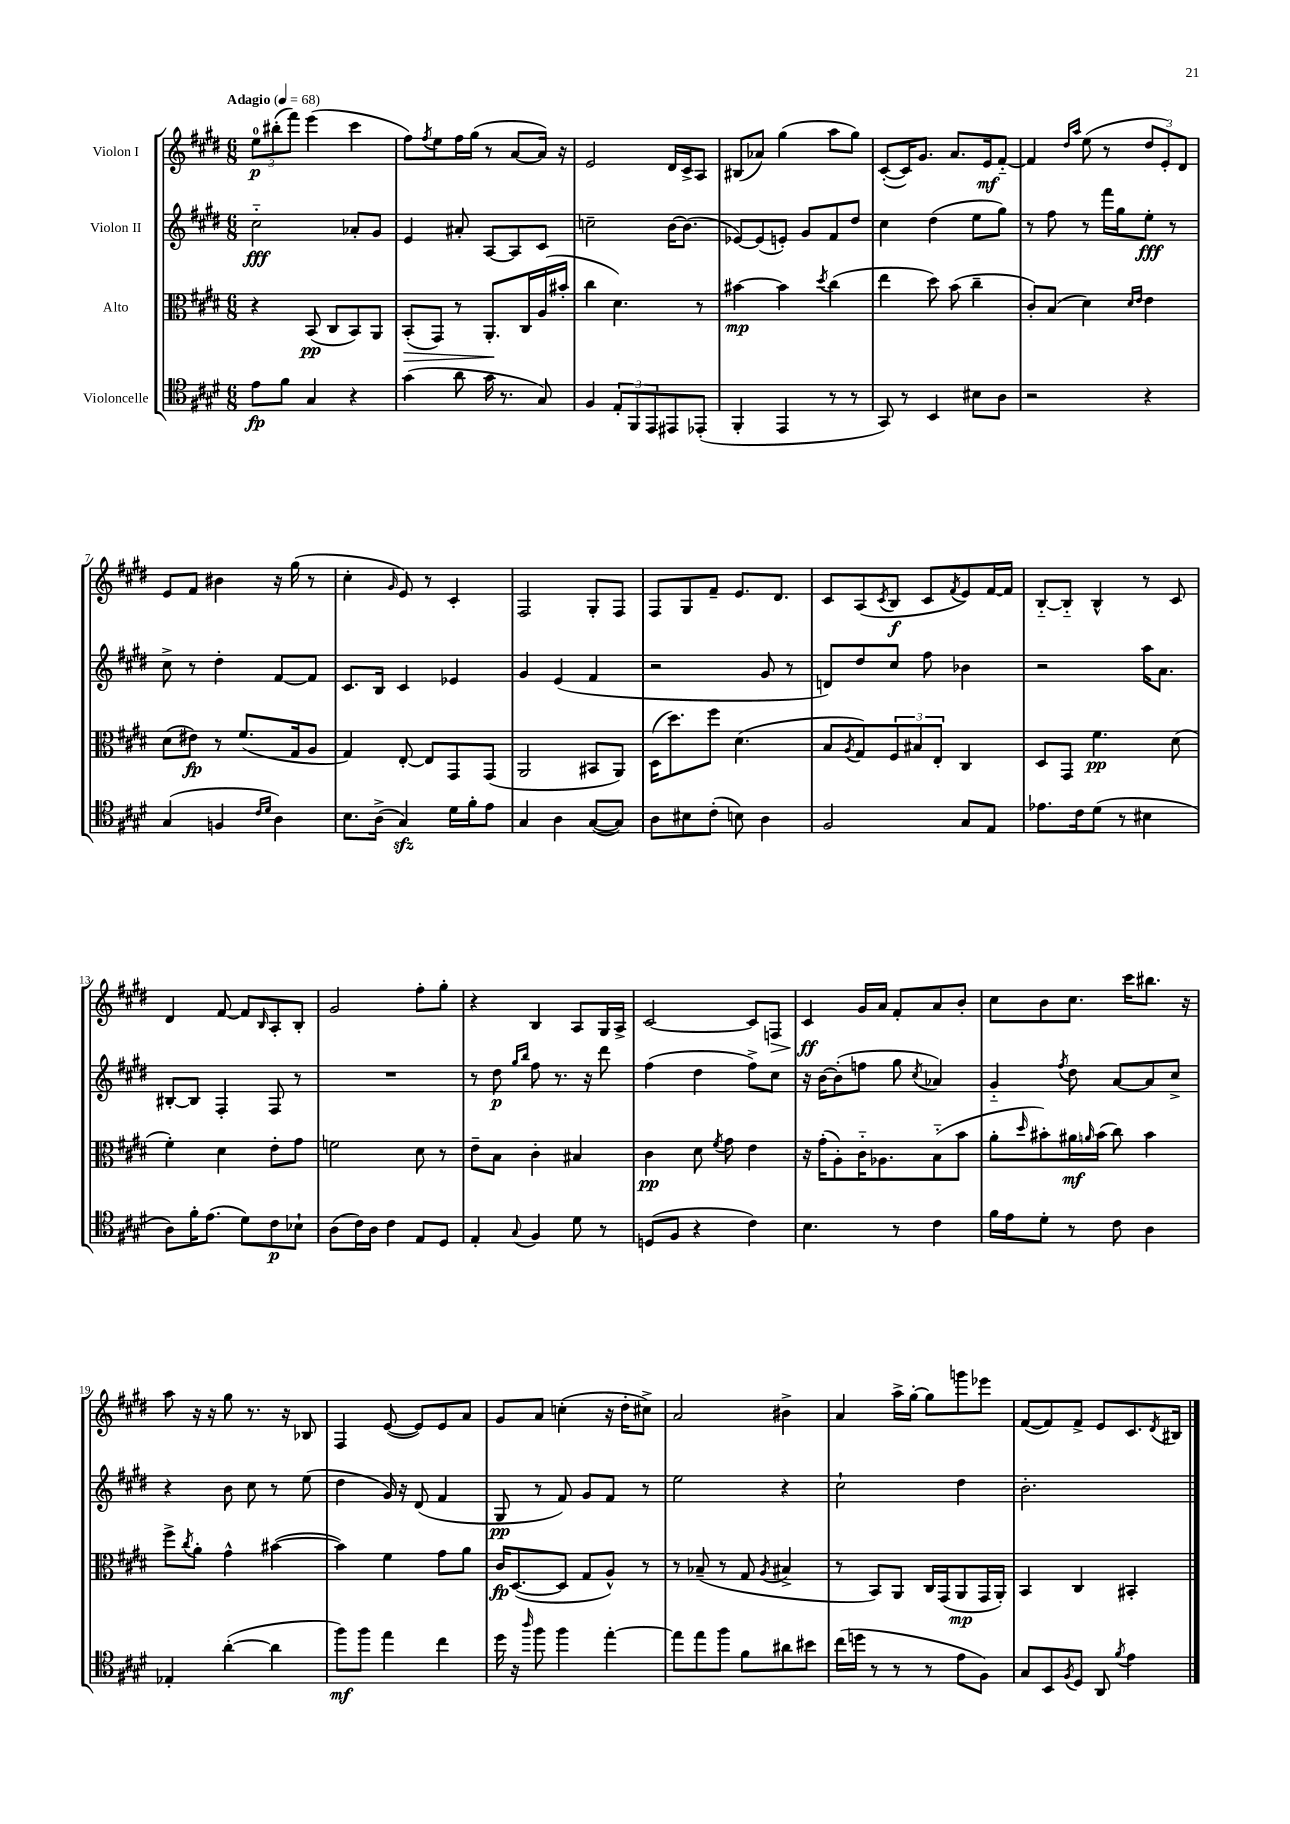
<<
\new StaffGroup <<
\new Staff = "s0" \with { instrumentName = "Violon I" } {
    \clef treble \key e \major \numericTimeSignature \time 6/8 \tempo "Adagio" 4 = 68
    \tuplet 3/2 { e''8-0\p bis''8-.( fis'''8) } e'''4( cis'''4 |
    fis''8) \acciaccatura { fis''8 } e''8 fis''16 gis''16( r8 a'8~ a'16) r16 |
    e'2 dis'16 cis'16-> a8 |
    bis8( aes'8) gis''4( a''8 gis''8) |
    cis'8~-.( cis'16) gis'8. a'8. e'16\mf fis'8~-_ |
    fis'4 \grace { dis''16 a''16 } e''8( r8 \tuplet 3/2 { dis''8 e'8-.) dis'8 } |
    e'8 fis'8 bis'4 r16 gis''16( r8 |
    cis''4-. \grace { gis'16 } e'8) r8 cis'4-. |
    fis2 gis8-. fis8 |
    fis8 gis8 fis'8-- e'8. dis'8. |
    cis'8 a8( \acciaccatura { cis'8 } b8\f cis'8 \acciaccatura { fis'8 } e'8) fis'16~ fis'16 |
    b8~-_ b8-_ b4-^ r8 cis'8 |
    dis'4 fis'8~ fis'8 \grace { b16 } a8-. b8-. |
    gis'2 fis''8-. gis''8-. |
    r4 b4 a8 gis16 a16-> |
    cis'2~ cis'8 f8\> |
    cis'4\ff\! gis'16 a'16 fis'8-. a'8 b'8-. |
    cis''8 b'8 cis''8. cis'''16 bis''8. r16 |
    a''8 r16 r16 gis''8 r8. r16 bes8 |
    fis4 e'8~( e'8) e'8 a'8 |
    gis'8 a'8 c''4-.( r16 dis''16-. cis''8->) |
    a'2 bis'4-> |
    a'4 a''16-> gis''16~-. gis''8 g'''8 ees'''8 |
    fis'8~( fis'8) fis'8-> e'8 cis'8. \acciaccatura { dis'8 } bis16 \bar "|." |
}
\new Staff = "s1" \with { instrumentName = "Violon II" } {
    \clef treble \key e \major \numericTimeSignature \time 6/8
    cis''2-_\fff aes'8-. gis'8 |
    e'4 ais'8-. a8~ a8 cis'8 |
    c''2-- b'16~ b'8.( |
    ees'8~) ees'8( e'8-.) gis'8 fis'8 dis''8 |
    cis''4 dis''4( e''8 gis''8) |
    r8 fis''8 r8 fis'''16 gis''16 e''8-.\fff r8 |
    cis''8-> r8 dis''4-. fis'8~ fis'8 |
    cis'8. b16 cis'4 ees'4 |
    gis'4 e'4( fis'4 |
    r2 gis'8 r8 |
    d'8) dis''8 cis''8 fis''8 bes'4 |
    r2 a''16 a'8. |
    bis8~-. bis8 fis4-. fis8 r8 |
    R2. |
    r8 dis''8\p \grace { gis''16 b''16 } fis''8 r8. r16 dis'''8 |
    fis''4( dis''4 fis''8->) cis''8 |
    r16 b'16~ b'8-.( f''8 gis''8 \acciaccatura { cis''8 } aes'4) |
    gis'4-_ \acciaccatura { fis''8 } dis''8 a'8~ a'8 cis''8-> |
    r4 b'8 cis''8 r8 e''8( |
    dis''4 gis'16) r16 dis'8( fis'4 |
    gis8\pp r8 fis'8) gis'8 fis'8 r8 |
    e''2 r4 |
    cis''2-! dis''4 |
    b'2.-. \bar "|." |
}
\new Staff = "s2" \with { instrumentName = "Alto" } {
    \clef alto \key e \major \numericTimeSignature \time 6/8
    r4 b,8\pp( cis8 b,8) a,8 |
    b,8-.\>( gis,8) r8 a,8.-.\! cis16 a16( bis'16-. |
    cis''4 dis'4.) r8 |
    bis'4~\mp bis'4 \acciaccatura { dis''8 } cis''4( |
    e''4 dis''8) b'8( cis''4-- |
    cis'8-.) b8( dis'4) \grace { dis'16 e'16 } e'4 |
    dis'8( eis'8\fp) r8 fis'8.( gis16 a8 |
    gis4) e8~-. e8 gis,8 gis,8( |
    a,2 bis,8 a,8) |
    dis16( dis''8.) fis''8 dis'4.( |
    b8 \acciaccatura { a8 } gis8) \tuplet 3/2 { fis8 bis8 e8-. } cis4 |
    dis8 gis,8 fis'4.\pp dis'8( |
    fis'4-.) dis'4 e'8-. gis'8 |
    f'2 dis'8 r8 |
    e'8-- b8 cis'4-. bis4 |
    cis'4\pp dis'8 \acciaccatura { fis'8 } gis'8 e'4 |
    r16 gis'16-.( a8-.) cis'16-_ aes8. b8-_( b'8 |
    a'8-. \grace { dis''16 } bis'8-.) ais'16\mf \grace { a'16 } bis'16( cis''8) bis'4 |
    fis''8-> \acciaccatura { cis''8 } a'8-. gis'4-^ bis'4~( |
    bis'4) fis'4 gis'8 a'8 |
    cis'16\fp dis8.~( dis8 gis8 a8-^) r8 |
    r8 bes8--( r8 gis8 \acciaccatura { a8 } bis4-> |
    r8 b,8) a,8 cis16 gis,16( a,8\mp gis,16 a,16-.) |
    b,4 cis4 bis,4-. \bar "|." |
}
\new Staff = "s3" \with { instrumentName = "Violoncelle" } {
    \clef tenor \key e \major \numericTimeSignature \time 6/8
    e'8\fp fis'8 gis4 r4 |
    gis'4( a'8 gis'16 r8. gis8) |
    fis4 \tuplet 3/2 { e8-. fis,8 e,8 } eis,8 ees,8-.( |
    fis,4-. e,4 r8 r8 |
    gis,8) r8 b,4 bis8 a8 |
    r2 r4 |
    gis4( f4 \grace { cis'16 dis'16 } a4) |
    b8. a16->( gis4\sfz) dis'16 fis'16-. e'8 |
    gis4 a4 gis8~( gis8) |
    a8 bis8 cis'8-.( b8) a4 |
    fis2 gis8 e8 |
    ees'8. cis'16 dis'8( r8 bis4 |
    a8) fis'16-. e'8.( dis'8) cis'8\p bes8-! |
    a8( cis'16) a16 cis'4 e8 dis8 |
    e4-. \appoggiatura { gis8 } fis4 dis'8 r8 |
    d8( fis8 r4 cis'4) |
    b4. r8 cis'4 |
    fis'16 e'16 dis'8-. r8 cis'8 a4 |
    ees4-. a'4~-.( a'4 |
    fis''8\mf) fis''8 e''4 cis''4 |
    dis''16 r16 \grace { a''16 } fis''8 fis''4 e''4~-. |
    e''8 e''8 fis''8 fis'8 ais'8 bis'8 |
    cis''16( d''16 r8 r8 r8 e'8 fis8) |
    gis8 b,8 \acciaccatura { fis8 } dis8 a,8 \acciaccatura { fis'8 } e'4 \bar "|." |
}
>>
>>
